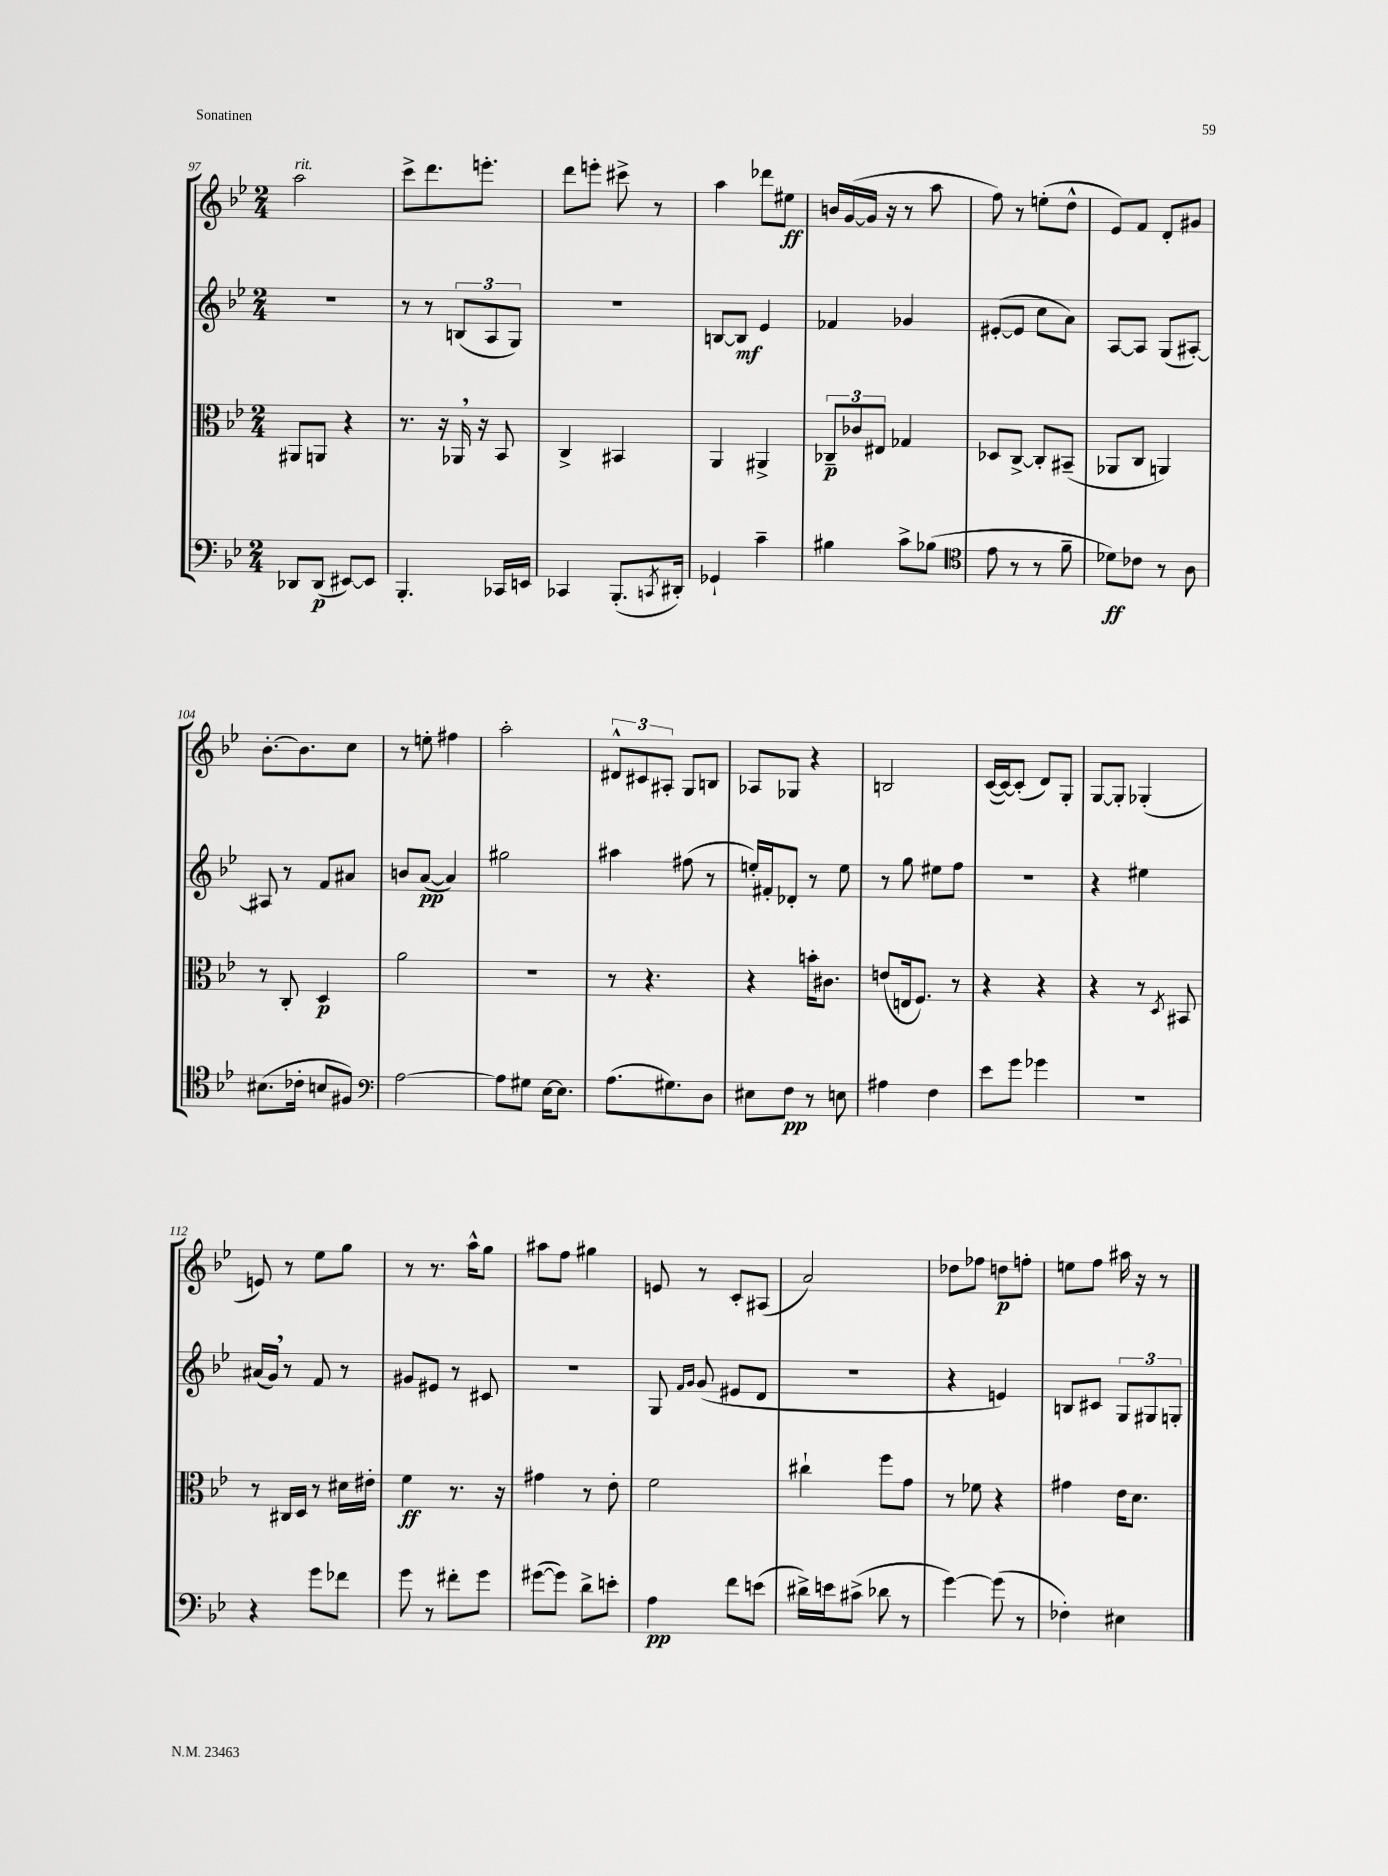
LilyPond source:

<<
\new StaffGroup <<
\new Staff = "s0" {
    \clef treble \key bes \major \numericTimeSignature \time 2/4
    a''2^\markup { \italic "rit." } |
    c'''8-> d'''8. e'''8.-. |
    d'''8 e'''8-. cis'''8-> r8 |
    a''4 des'''8 eis''8\ff |
    b'16 g'16~( g'16 r16 r8 a''8 |
    f''8) r8 e''8-.( d''8-^ |
    ees'8) f'8 d'8-. gis'8 |
    bes'8.~-. bes'8. c''8 |
    r8 e''8-. fis''4 |
    a''2-. |
    \tuplet 3/2 { dis'8-^ cis'8 ais8-. } g8 b8 |
    aes8 ges8 r4 |
    b2 |
    c'16~( c'16~) c'8-.( d'8) g8-. |
    g8~ g8-. ges4-.( |
    e'8) r8 ees''8 g''8 |
    r8 r8. a''16-^ g''8 |
    ais''8 f''8 gis''4 |
    e'8 r8 c'8-. ais8( |
    a'2) |
    des''8 fes''8 d''8\p f''8-. |
    e''8 f''8 ais''16 r16 r8 \bar "|." |
}
\new Staff = "s1" {
    \clef treble \key bes \major \numericTimeSignature \time 2/4
    r2 |
    r8 r8 \tuplet 3/2 { b8( a8 g8) } |
    R2 |
    b8~ b8\mf ees'4 |
    fes'4 ges'4 |
    eis'8~-.( eis'8 c''8 a'8) |
    a8~ a8 g8( ais8~-.) |
    ais8 r8 f'8 ais'8 |
    b'8 a'8~\pp( a'4) |
    gis''2 |
    ais''4 fis''8( r8 |
    e''16-.) fis'16-. des'8-. r8 e''8 |
    r8 g''8 eis''8 f''8 |
    r2 |
    r4 eis''4 |
    ais'16( g'16) \breathe r8 f'8 r8 |
    gis'8 eis'8 r8 cis'8 |
    R2 |
    g8 \grace { f'16 g'16 } g'8( eis'8 d'8 |
    R2 |
    r4 e'4) |
    b8 cis'8 \tuplet 3/2 { g8 gis8 g8-. } \bar "|." |
}
\new Staff = "s2" {
    \clef alto \key bes \major \numericTimeSignature \time 2/4
    ais,8 a,8 r4 |
    r8. r16 aes,16 \breathe r16 bes,8 |
    c4-> bis,4 |
    a,4 ais,4-> |
    \tuplet 3/2 { ces8--\p ces'8 eis8 } ges4 |
    des8 c8~-> c8-. bis,8--( |
    aes,8 c8 a,4) |
    r8 c8-. d4\p |
    a'2 |
    R2 |
    r8 r4. |
    r4 b'16-. cis'8. |
    e'8( e16 f8.) r8 |
    r4 r4 |
    r4 r8 \acciaccatura { d8 } bis,8 |
    r8 cis16 d16 r8 dis'16 eis'16-. |
    f'4\ff r8. r16 |
    gis'4 r8 ees'8-. |
    f'2 |
    cis''4-! f''8 g'8 |
    r8 fes'8 r4 |
    gis'4 ees'16 d'8. \bar "|." |
}
\new Staff = "s3" {
    \clef bass \key bes \major \numericTimeSignature \time 2/4
    des,8 des,8\p( eis,8~) eis,8 |
    bes,,4.-. ces,16 e,16 |
    ces,4 bes,,8.-.( \acciaccatura { c,8 } dis,16-.) |
    ges,4-! c'4-- |
    bis4 c'8-> bes8( |
    \clef tenor ees'8 r8 r8 f'8-- |
    des'8\ff) ces'8 r8 a8 |
    bis8.( ces'16-. b8 fis8) |
    \clef bass a2~ |
    a8 gis8 ees16~ ees8. |
    a8.( gis8.) d8 |
    eis8 f8\pp r8 e8 |
    ais4 f4 |
    ees'8 g'8 ges'4 |
    r2 |
    r4 g'8 fes'8 |
    g'8 r8 fis'8-. g'8 |
    gis'8~( gis'8) d'8-> e'8-. |
    a4\pp f'8 e'8( |
    dis'16->) e'16 cis'8->( des'8 r8 |
    g'4~) g'8( r8 |
    fes4-.) eis4 \bar "|." |
}
>>
>>
\layout { \context { \Score currentBarNumber = #97 } }
